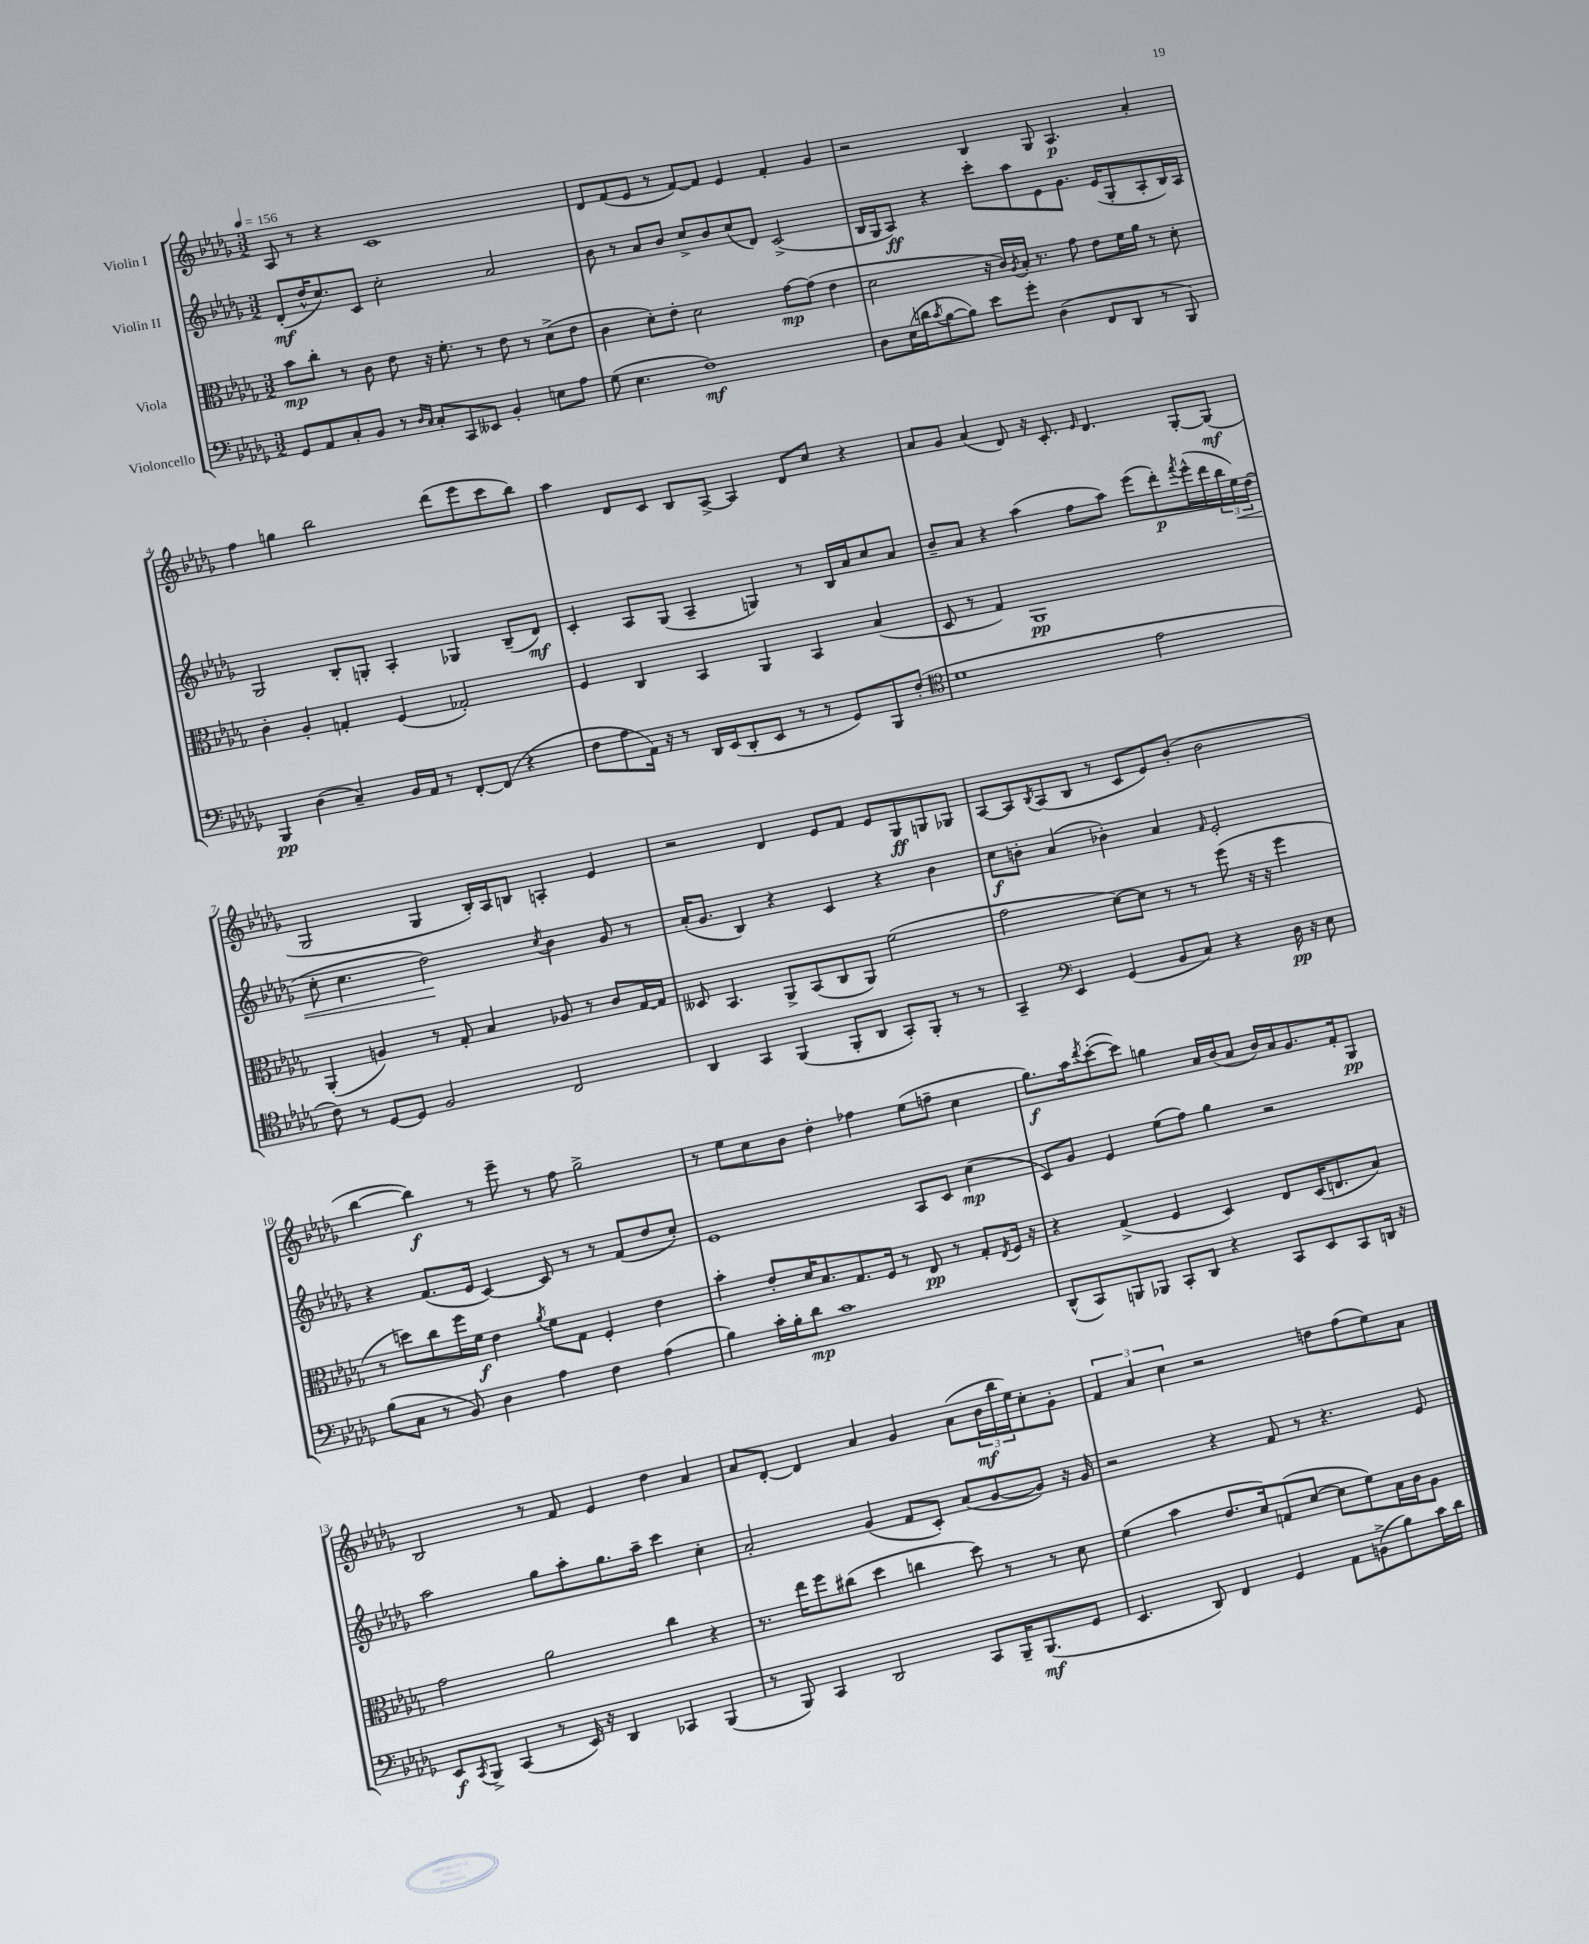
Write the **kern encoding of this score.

**kern	**kern	**kern	**kern
*staff4	*staff3	*staff2	*staff1
*clefF4	*clefC3	*clefG2	*clefG2
*k[b-e-a-d-g-]	*k[b-e-a-d-g-]	*k[b-e-a-d-g-]	*k[b-e-a-d-g-]
*M3/2	*M3/2	*M3/2	*M3/2
*MM156	*MM156	*MM156	*MM156
8GG-	8b-	(8d-'	8A-
8AA-	8cc'	16dd-^^	8r
.	.	8.cc)	.
8C'	8r	.	4r
8BB-	8c	8c	.
8r	8e-	2cc'	1c
16qqD-	.	.	.
16qqC	.	.	.
8C'	16r	.	.
.	8.f'	.	.
8CC	.	.	.
8EE--	8r	.	.
4BB-'	8e-	2a-	.
.	8r	.	.
8E	(8d-^	.	.
8A-	8e-	.	.
=	=	=	=
(8G-	4c	8b-	8d-
4.E-	.	8r	(8f
.	8d-')	8a-	8e-
.	8e-'	8b-	8r
1F)	2d-	8cc^	[8f)
.	.	8b-	8f]
.	.	(8cc	4e-
.	.	8d-)	.
.	[8g-	(2c^	4f'
.	(8g-]	.	.
.	4e-	.	4g-
=	=	=	=
8D-	2d-	16B-	2r
.	.	16G-	.
(16E-	.	8A-)	.
16d	.	.	.
8qc	.	.	.
[8B-	.	4r	.
8B-])	.	.	.
8e-	16r	8ccc'	4B-
.	16c)	.	.
.	8qA-	.	.
8g-'	16B-'	8aa-	.
.	8.r	.	.
(4D-	.	8e-	8G-
.	8g-	8.g-	4.A-
8FF	8e-	.	.
.	.	(16e-	.
8DD-	16f	8G-'	.
.	16a-	.	.
8r	8r	8A-'	4a-'
8BBB-)	8d-'	16B-)	.
.	.	16A-	.
=	=	=	=
4BBB-	4c'	2G-	4ff
(4D-	4A-'	.	4gg
4C~)	4G'	8B-'	2bb-
.	.	8G'	.
16BB-	(4F	4A-'	.
16AA-	.	.	.
8r	.	.	.
[8FF'	2G-')	4G-	(8ddd-
(8FF]	.	.	8eee-
4r	.	(8B-~	8ccc
.	.	8d-)	8bb-)
=	=	=	=
8F	4F	4c'	4aa-
8A-	.	.	.
16AA-)	4C	8A-	8d-
16r	.	.	.
8r	.	(8G-	8c
16DD-	4BB-	4A-~	8B-
(16EE-	.	.	.
8DD-'	.	.	[8A-^
8EE-	4AA-	4G)	4A-]
8r	.	.	.
8r	4BB-	8r	8d-
8GG-)	.	16B-	8cc
.	.	16a-	.
8BBB-	(4B-	8cc	4r
(8F'	.	8a-	.
=	=	=	=
*clefC4	*	*	*
1d-	8D-	8b-~	8a-
.	8r	8a-	8g-
.	4G-)	4r	(4a-
.	1AA-	(4aa-	8d-)
.	.	.	16r
.	.	.	8.c'
.	.	8ff	.
.	.	.	16qqe-
.	.	8aa-)	4.d-
2e-	.	(8eee-	.
.	.	8ddd-')	.
.	.	8qfff	.
.	.	(16eee-^^	[8G-'
.	.	16ddd-	.
.	.	24bb-	(8G-]
.	.	24ee-)	.
.	.	(24dd-	.
=	=	=	=
8c)	(4AA-'	8cc'	2G-
8r	.	4.cc	.
[8D-	4A)	.	.
8D-]	.	.	.
2F	8r	2dd-)	4G-
.	8G-'	.	.
.	4B-	.	16B-')
.	.	.	16A-
.	.	.	8B
.	.	8qcc	.
2C	8A-	4b-	4A'
.	8r	.	.
.	8c	8g-	4e-
.	[16G-	8r	.
.	16G-]	.	.
=	=	=	=
4AA-	8D--	(16a-'	2r
.	.	8.g-	.
.	4.BB-	.	.
4GG-	.	4B-)	.
(4FF	8AA-^	4r	4d-
.	(8BB-	.	.
8FF'	8C	4c	8e-
8AA-	8AA-)	.	8f
8GG-')	(2f	4r	8e-
8FF'	.	.	8G-
8r	.	4b-	8G
8r	.	.	8G-
=	=	=	=
4GG-~	2g-	8cc	[8A-
.	.	8b'	8A-]
*clefF4	*	*	*
.	.	.	8qB-
4EE-	.	(4a-	(8A-
.	.	.	8B-
(4GG-	[8d-)	4b-')	8r
.	8d-]	.	8c
8BB-	8r	4a-	8e-)
8C)	8r	.	(8b-'
.	.	16qqf	.
4r	(8ff	2e-'	2b-
.	16r	.	.
.	16r	.	.
16D-	4ff	.	.
16r	.	.	.
8E-	.	.	.
=	=	=	=
(8B-	8r	4r	[4bb-
8C	8dd)	.	.
8r	8cc	(8.f	4bb-])
8BB-)	16ff	.	.
.	16f	16e-	.
4D-	4e-	[4c)	8r
.	.	.	8eee-~
.	8qa-	.	.
4A-	8f	8c]	8r
.	8G-	8r	8ff
4F	4F'	8r	2gg-^
.	.	(8f	.
(4A-	4e-	8dd-	.
.	.	8cc')	.
=	=	=	=
4B-)	4b-'	1e-	8r
.	.	.	8ee-
16c'	8e-'	.	8cc
16B-'	.	.	.
8d-	16d-	.	8b-
.	8.B-	.	.
1c	.	.	4dd-'
.	8.G-	.	.
.	.	.	4ff-
.	16F	.	.
.	8r	.	.
.	8E-	8A-	(8ee-
.	8r	8c	8ff~
.	8G-'	(4cc	4cc
.	8qE-	.	.
.	16F	.	.
.	16r	.	.
=	=	=	=
(8DD-^^	4r	8c)	8.gg-)
8CC)	.	8g-	.
.	.	.	16aa-
.	.	.	8qddd-
8BBB	(4G-^	4e-	([8ccc'
8BBB-	.	.	8ccc])
8CC'	4F	(8ee-	4gg
8DD-	.	8ff)	.
4r	4D-)	4gg-	16a-
.	.	.	(16b-
.	.	.	8a-
8CC	8E-	2r	16b-)
.	.	.	16a-
8EE-	(16D-	.	8.g-
.	8.E	.	.
8CC	.	.	.
.	.	.	16f'
16DD	8B-)	.	8G-
16r	.	.	.
=	=	=	=
8EE-	2g-	2aa-	2B-
8qCC	.	.	.
8BBB-^	.	.	.
(4CC	.	.	.
8r	2a-	8gg-	8r
16EE-)	.	8aa-'	8f
16r	.	.	.
4DD-	.	8.gg-	4e-
.	.	16aa-~	.
4CC-	4cc	4ccc	4dd-
(4BBB-	4r	4cc'	4a-
=	=	=	=
8r	8.r	2a-'	8a-
8BBB-)	.	.	[8d-'
.	16ee-	.	.
4CC	8ff	.	4d-]
.	(8cc#	.	.
2DD-	4dd-	(4g-	4a-
.	4cc	8f	4g-
.	.	8c')	.
8CC	8dd-)	(8a-	(8a-
16BBB-~	8r	[8g-	24b-
.	.	.	24bb-
(8.BBB-	.	.	.
.	.	.	24ee-)
.	8r	8g-])	8cc'
8GG-	8d-	16r	8g-'
.	.	16g-	.
=	=	=	=
4.EE-	(4f	2r	6f
.	.	.	6a-
.	4b-	.	.
.	.	.	6cc
8DD-)	.	.	.
4FF	8.e-	4r	2r
.	16d-)	.	.
4GG-	(8G	8f	.
.	[8d-	8r	.
8AA-	8d-]	4.r	8dd
(8BB^	8f)	.	(8ff
8B-)	16B-	.	8ee-)
.	16c	.	.
16c	8A-	8e-	8a-
16d-	.	.	.
==	==	==	==
*-	*-	*-	*-
